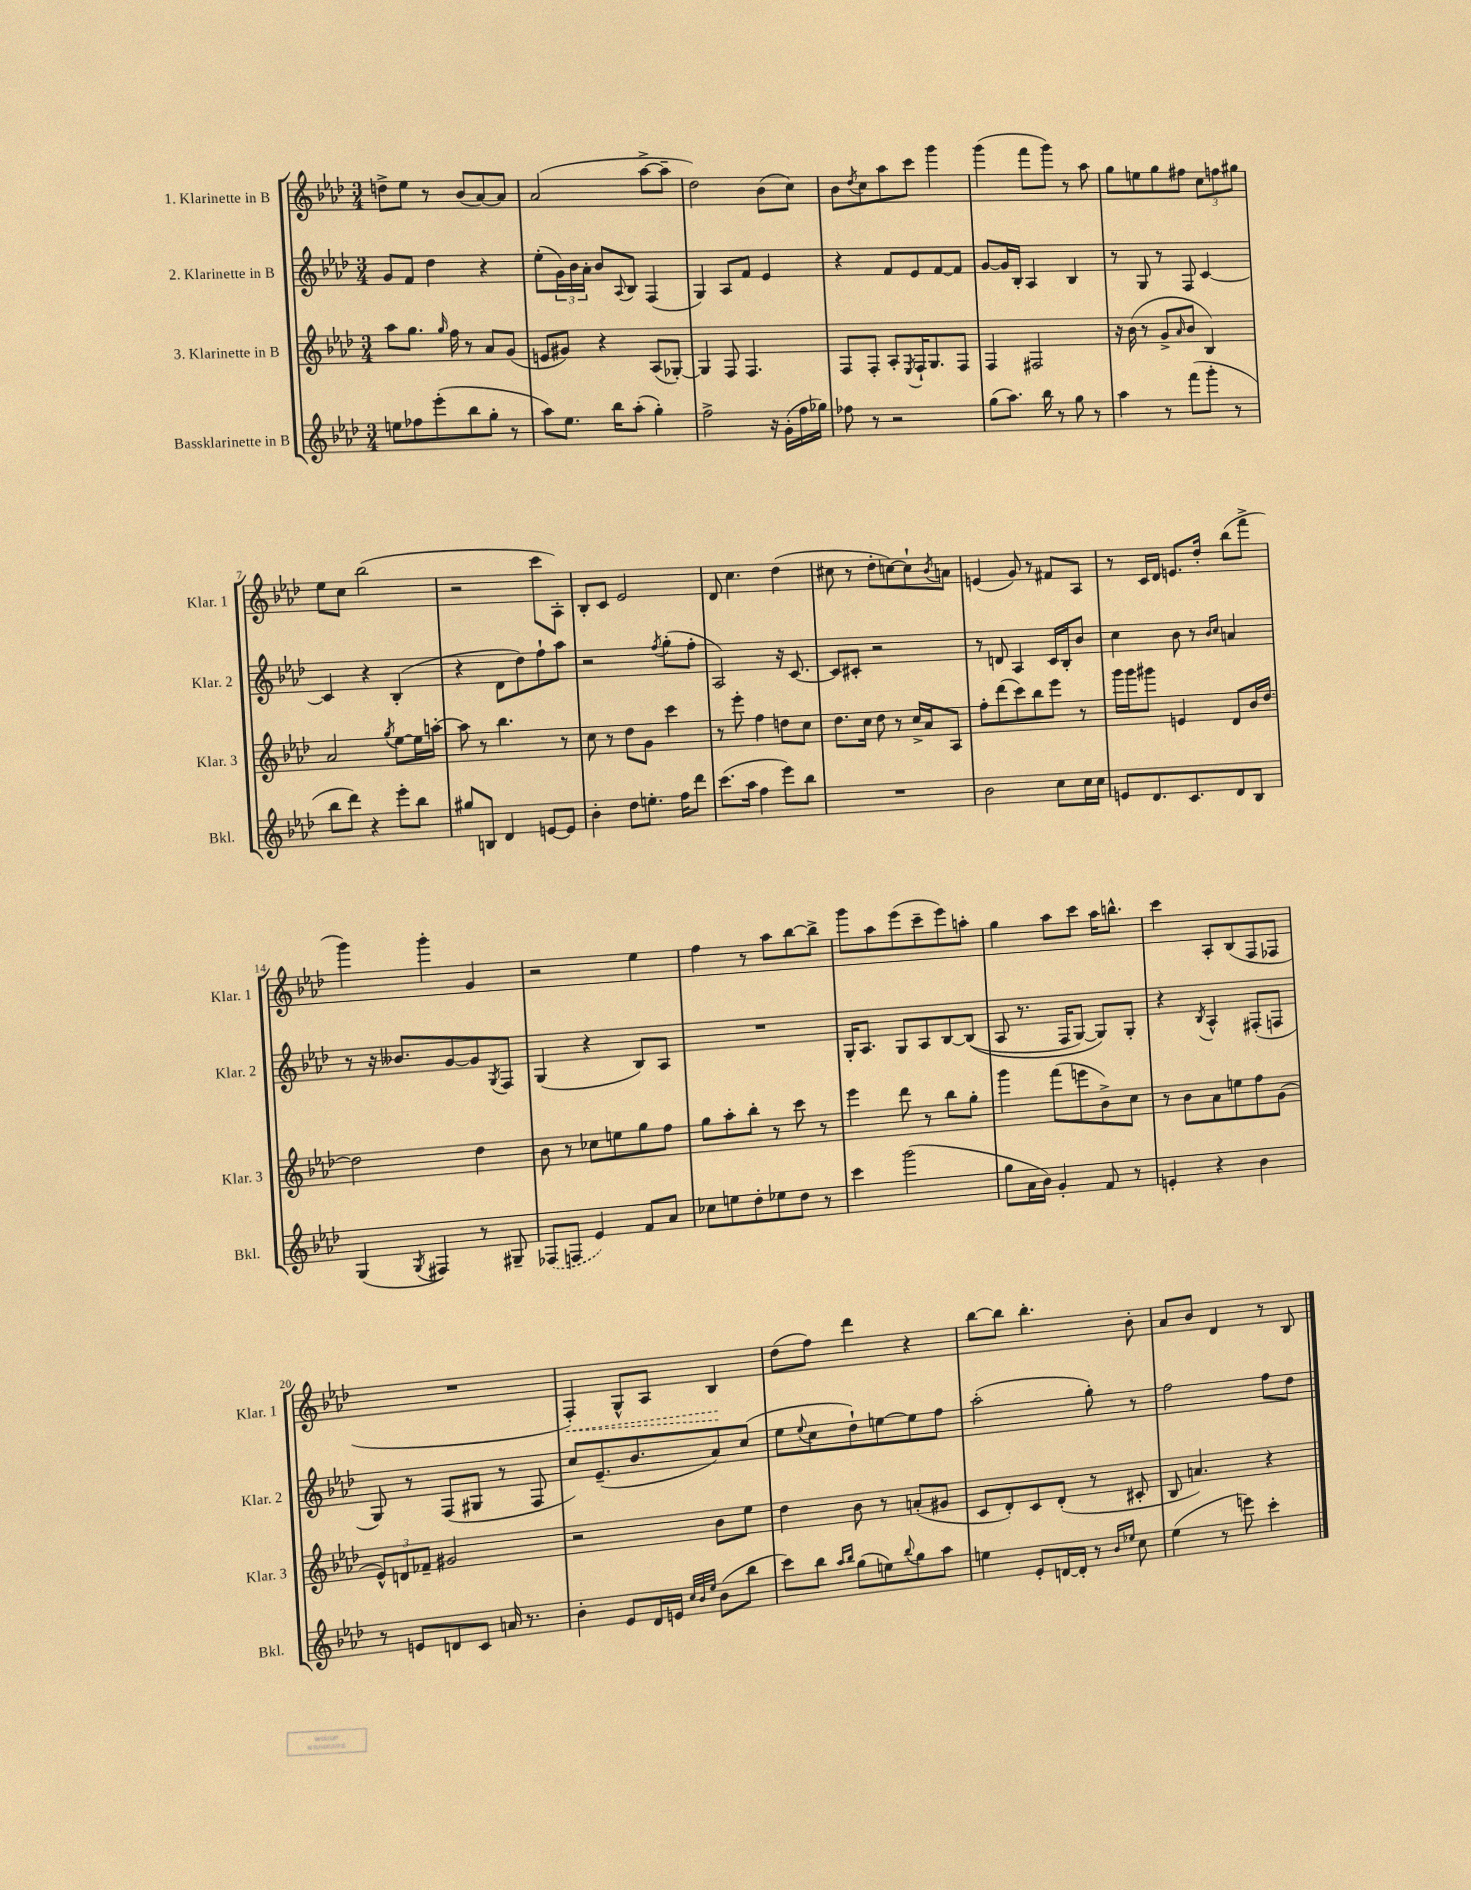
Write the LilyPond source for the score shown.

<<
\new StaffGroup <<
\new Staff = "s0" \with { instrumentName = "1. Klarinette in B" shortInstrumentName = "Klar. 1" } {
    \clef treble \key aes \major \numericTimeSignature \time 3/4
    d''8-> ees''8 r8 bes'8( aes'8~) aes'8 |
    aes'2( aes''8~-> aes''8-- |
    des''2) bes'8( c''8) |
    bes'8 \acciaccatura { des''8 } c''8 aes''8 c'''8 g'''4 |
    g'''4( f'''8 g'''8) r8 aes''8 |
    g''8 e''8 g''8 fis''8 \tuplet 3/2 { c''8 f''8 gis''8 } |
    ees''8 c''8 bes''2( |
    r2 c'''8 aes8-.) |
    bes8-. c'8 ees'2 |
    des'8 c''4. des''4( |
    cis''8 r8 des''8-. c''8~) c''8-! \acciaccatura { bes'8 } a'8 |
    e'4( g'8) r8 fis'8 aes8 |
    r8 c'16 des'16 e'8. des''16-. bes''8( f'''8-> |
    g'''4) g'''4-. g'4 |
    r2 ees''4 |
    f''4 r8 aes''8 bes''8~ bes''8-> |
    g'''8 aes''8 ees'''8( c'''8-- ees'''8) a''8-. |
    g''4 aes''8 c'''8 aes''16 b''8.-^ |
    c'''4 aes8-. bes8( f8 fes8 |
    R2. |
    \once \override Hairpin.style = #'dashed-line f4-.\<) g8-^ aes8 bes4\! |
    des''8( f''8) des'''4 r4 |
    bes''8~ bes''8 bes''4.-. bes'8-. |
    aes'8 bes'8 des'4 r8 bes8 \bar "|." |
}
\new Staff = "s1" \with { instrumentName = "2. Klarinette in B" shortInstrumentName = "Klar. 2" } {
    \clef treble \key aes \major \numericTimeSignature \time 3/4
    g'8 f'8 des''4 r4 |
    ees''8-.( \tuplet 3/2 { g'16) bes'16 aes'16-. } bes'8 \appoggiatura { aes8 } bes8 f4( |
    g4) aes8 f'8 ees'4 |
    r4 f'8 ees'8 f'8~ f'8 |
    g'8~ g'16 bes16-. aes4 bes4 |
    r8 g8 r8 f8 c'4~ |
    c'4 r4 bes4-.( |
    r4 des'8 des''8) f''8-! aes''8 |
    r2 \acciaccatura { f''8 } g''8-.( f''8-. |
    aes2) r16 c'8.~ |
    c'8 cis'8-. r2 |
    r8 d'8 aes4 c'16 bes16-. bes'8 |
    c''4 bes'8 r8 \grace { bes'16 c''16 } a'4 |
    r8 r16 beses'8. g'8~ g'8 \acciaccatura { g8 } f8 |
    g4( r4 bes8) aes8 |
    R2. |
    g16-. aes8. g8 aes8 bes8~ bes8(\( |
    aes8 r8. f16 g8~) g8\) g8-. |
    r4 \acciaccatura { bes8 } aes4-^ fis8-.( f8 |
    g8) r8 f8( gis8 r8 f8 |
    c''8) ees'8.--( bes'8. aes'8) c''8( |
    ees''8 \appoggiatura { ees''8 } c''8 des''8-!) e''8~ e''8 f''8 |
    aes''2-.( g''8-.) r8 |
    f''2 f''8 des''8 \bar "|." |
}
\new Staff = "s2" \with { instrumentName = "3. Klarinette in B" shortInstrumentName = "Klar. 3" } {
    \clef treble \key aes \major \numericTimeSignature \time 3/4
    aes''8 g''8. \grace { g''16 } f''16 r8 aes'8 g'8( |
    e'8 gis'8) r4 aes8( ges8~-.) |
    ges4 f8 f4. |
    f8 f8-. aes8-. \acciaccatura { ees8 } f16-! g8. f8 |
    f4 fis2 |
    r16 bes'16( r8 g'8-> \grace { aes'16 } bes'8 bes4) |
    aes'2 \acciaccatura { g''8 } ees''8~ ees''16 a''16~-. |
    a''8 r8 bes''4. r8 |
    c''8 r8 des''8 g'8 c'''4 |
    r8 ees'''8-. f''4 d''8 c''8 |
    des''8. c''16 des''8 r8 c''16-> aes'16 aes8 |
    f''8-. des'''8( c'''8) bes''8 ees'''8 r8 |
    g'''16 g'''16 gis'''8 e'4 des'8 bes'16 des''16~ |
    des''2 des''4 |
    bes'8 r8 ces''8 e''8 g''8 f''8 |
    g''8 aes''8-. bes''8-. r8 c'''8 r8 |
    ees'''4 des'''8 r8 bes''8 g''8-. |
    g'''4 f'''8( e'''8 bes'8->) c''8 |
    r8 bes'8 aes'8 e''8 f''8 g'8( |
    \tuplet 3/2 { ees'8-^) d'8 fes'8-- } gis'2 |
    r2 bes'8 ees''8 |
    des''4 bes'8 r8 a'8-.( gis'8 |
    c'8 des'8-.) c'8 des'8-.( r8 cis'8-. |
    bes8 a'4.) r4 \bar "|." |
}
\new Staff = "s3" \with { instrumentName = "Bassklarinette in B" shortInstrumentName = "Bkl." } {
    \clef treble \key aes \major \numericTimeSignature \time 3/4
    e''8 fes''8 ees'''8-.( bes''8 g''8-. r8 |
    aes''8) ees''8. bes''16 aes''8-.( g''4-.) |
    f''2-> r16 g'16-.( f''16 ges''16) |
    fes''8 r8 r2 |
    g''8( aes''8.) bes''16 r8 g''8 r8 |
    aes''4 r8 f'''8( g'''8-. r8 |
    bes''8 des'''8) r4 ees'''8-. bes''8 |
    gis''8 b8 des'4 e'8~ e'8 |
    bes'4-. des''8 e''8.-. f''16 des'''8 |
    c'''8.( aes''16 f''4 ees'''8) bes''8 |
    R2. |
    bes'2 c''8 c''16 c''16 |
    e'8 des'8. c'8. des'8 bes8 |
    g4( \acciaccatura { g8 } fis4) r8 gis8-- |
    \once \slurDashed fes8( f8 ees'4) f'8 aes'8 |
    ces''8 e''8 des''8-. ees''8 des''8 r8 |
    c'''4 g'''2( |
    g''8 aes'16 bes'16) g'4-. f'8 r8 |
    e'4-. r4 bes'4 |
    r8 e'8 d'8 c'8 a'16 r8. |
    bes'4-. ees'8 des'16 e'16 \grace { c''32 bes'32 ees''32 } bes'8( bes''8 |
    c'''8) bes''8 \grace { aes''16 bes''16 } g''8( e''8) \appoggiatura { bes''8 } g''8 aes''8 |
    e''4 ees'8-. d'16~ d'16-. r8 \grace { bes'16 ees''16 } c''8 |
    ees''4( r8 e'''8) c'''4-. \bar "|." |
}
>>
>>
